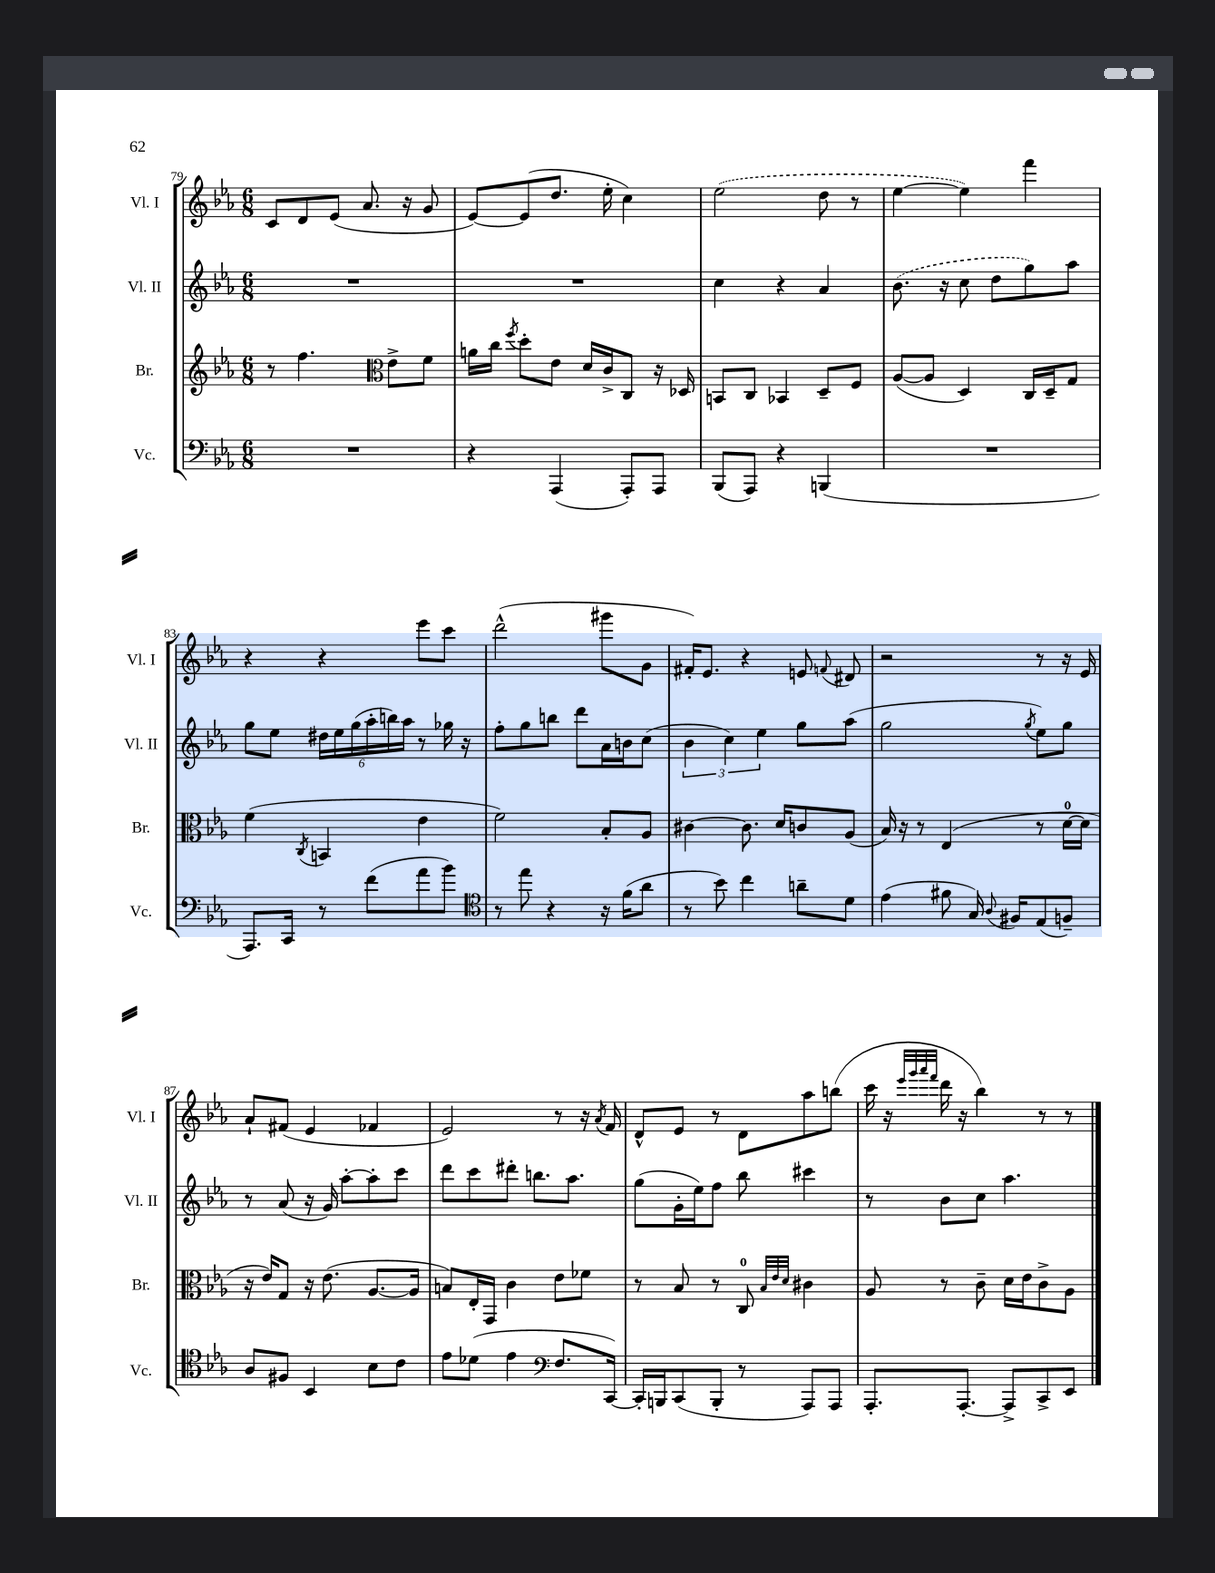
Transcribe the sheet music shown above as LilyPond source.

<<
\new StaffGroup <<
\new Staff = "s0" \with { instrumentName = "Vl. I" shortInstrumentName = "Vl. I" } {
    \clef treble \key ees \major \numericTimeSignature \time 6/8
    \autoBeamOff c'8[ d'8 ees'8]( aes'8. r16 g'8 |
    ees'8[~) ees'8( d''8.] ees''16-. c''4) |
    \once \slurDashed ees''2( d''8 r8 |
    ees''4~ ees''4) f'''4 |
    r4 r4 ees'''8[ c'''8] |
    d'''2-^( gis'''8[ g'8] |
    fis'16[-.) ees'8.] r4 e'8 \appoggiatura { f'8 } dis'8 |
    r2 r8 r16 ees'16 |
    aes'8[-! fis'8]( ees'4 fes'4 |
    ees'2) r8 r16 \acciaccatura { aes'8 } f'16 |
    d'8[-^ ees'8] r8 d'8[ aes''8 b''8]( |
    c'''16 r16 \grace { ees'''32[ g'''32 aes'''32 f'''32] } d'''16 r16 bes''4) r8 r8 \bar "|." |
}
\new Staff = "s1" \with { instrumentName = "Vl. II" shortInstrumentName = "Vl. II" } {
    \clef treble \key ees \major \numericTimeSignature \time 6/8
    \autoBeamOff R2. |
    R2. |
    c''4 r4 aes'4 |
    \once \slurDashed bes'8.( r16 c''8 d''8[ g''8) aes''8] |
    g''8[ ees''8] \tuplet 6/4 { dis''16[ ees''16 g''16( aes''16-. b''16) aes''16] } r8 ges''16 r16 |
    f''8[-. g''8 b''8] d'''8[ aes'16 b'16 c''8]( |
    \tuplet 3/2 { bes'4 c''4) ees''4 } g''8[ aes''8]( |
    g''2 \acciaccatura { g''8 } ees''8[) g''8] |
    r8 aes'8( r16 g'16) aes''8[~-. aes''8-. c'''8] |
    d'''8[ c'''8 dis'''8]-. b''8.[ aes''8.] |
    g''8[( g'16-. ees''16) f''8] bes''8 cis'''4 |
    r8 bes'8[ c''8] aes''4. \bar "|." |
}
\new Staff = "s2" \with { instrumentName = "Br." shortInstrumentName = "Br." } {
    \clef treble \key ees \major \numericTimeSignature \time 6/8
    \autoBeamOff r8 f''4. \clef alto ees'8[-> f'8] |
    a'16[ c''16] \acciaccatura { f''8 } d''8[-. ees'8] d'16[ c'16-> c8] r16 des16 |
    b,8[ c8] bes,4 d8[-- f8] |
    aes8[~( aes8] d4) c16[ d16-- g8] |
    f'4( \acciaccatura { c8 } b,4 ees'4 |
    f'2) bes8[-. aes8] |
    cis'4~ cis'8. d'16[ c'8 aes8]( |
    bes16) r16 r8 ees4( r8 d'16[-0~ d'16] |
    r16 ees'16[) g8] r16 ees'8.( aes8.[~ aes16] |
    b8[) ees16-. g,16] c'4 ees'8[ fes'8] |
    r8 bes8 r8 c8-0 \grace { bes32[ ees'32 d'32] } cis'4 |
    aes8 r8 c'8-- d'16[ ees'16 c'8-> aes8] \bar "|." |
}
\new Staff = "s3" \with { instrumentName = "Vc." shortInstrumentName = "Vc." } {
    \clef bass \key ees \major \numericTimeSignature \time 6/8
    \autoBeamOff R2. |
    r4 aes,,4( aes,,8[-.) aes,,8] |
    bes,,8[( aes,,8]) r4 b,,4( |
    R2. |
    aes,,8.[) c,16] r8 f'8[( aes'8 bes'8]) |
    \clef tenor r8 ees''8 r4 r16 f'16[( aes'8] |
    r8 bes'8) c''4 a'8[-- d'8] |
    ees'4( fis'8 g16) \appoggiatura { aes8 } fis16[ ees8( f8]--) |
    aes8[ fis8] bes,4 bes8[ c'8] |
    ees'8[ des'8]( ees'4 \clef bass f8.[ c,16]~) |
    c,16[-. b,,16 c,8( b,,8]-. r8 aes,,8[) aes,,8] |
    aes,,8.[-. aes,,8.]~-. aes,,8[-> c,8-> ees,8] \bar "|." |
}
>>
>>
\layout { \context { \Score currentBarNumber = #79 } }
